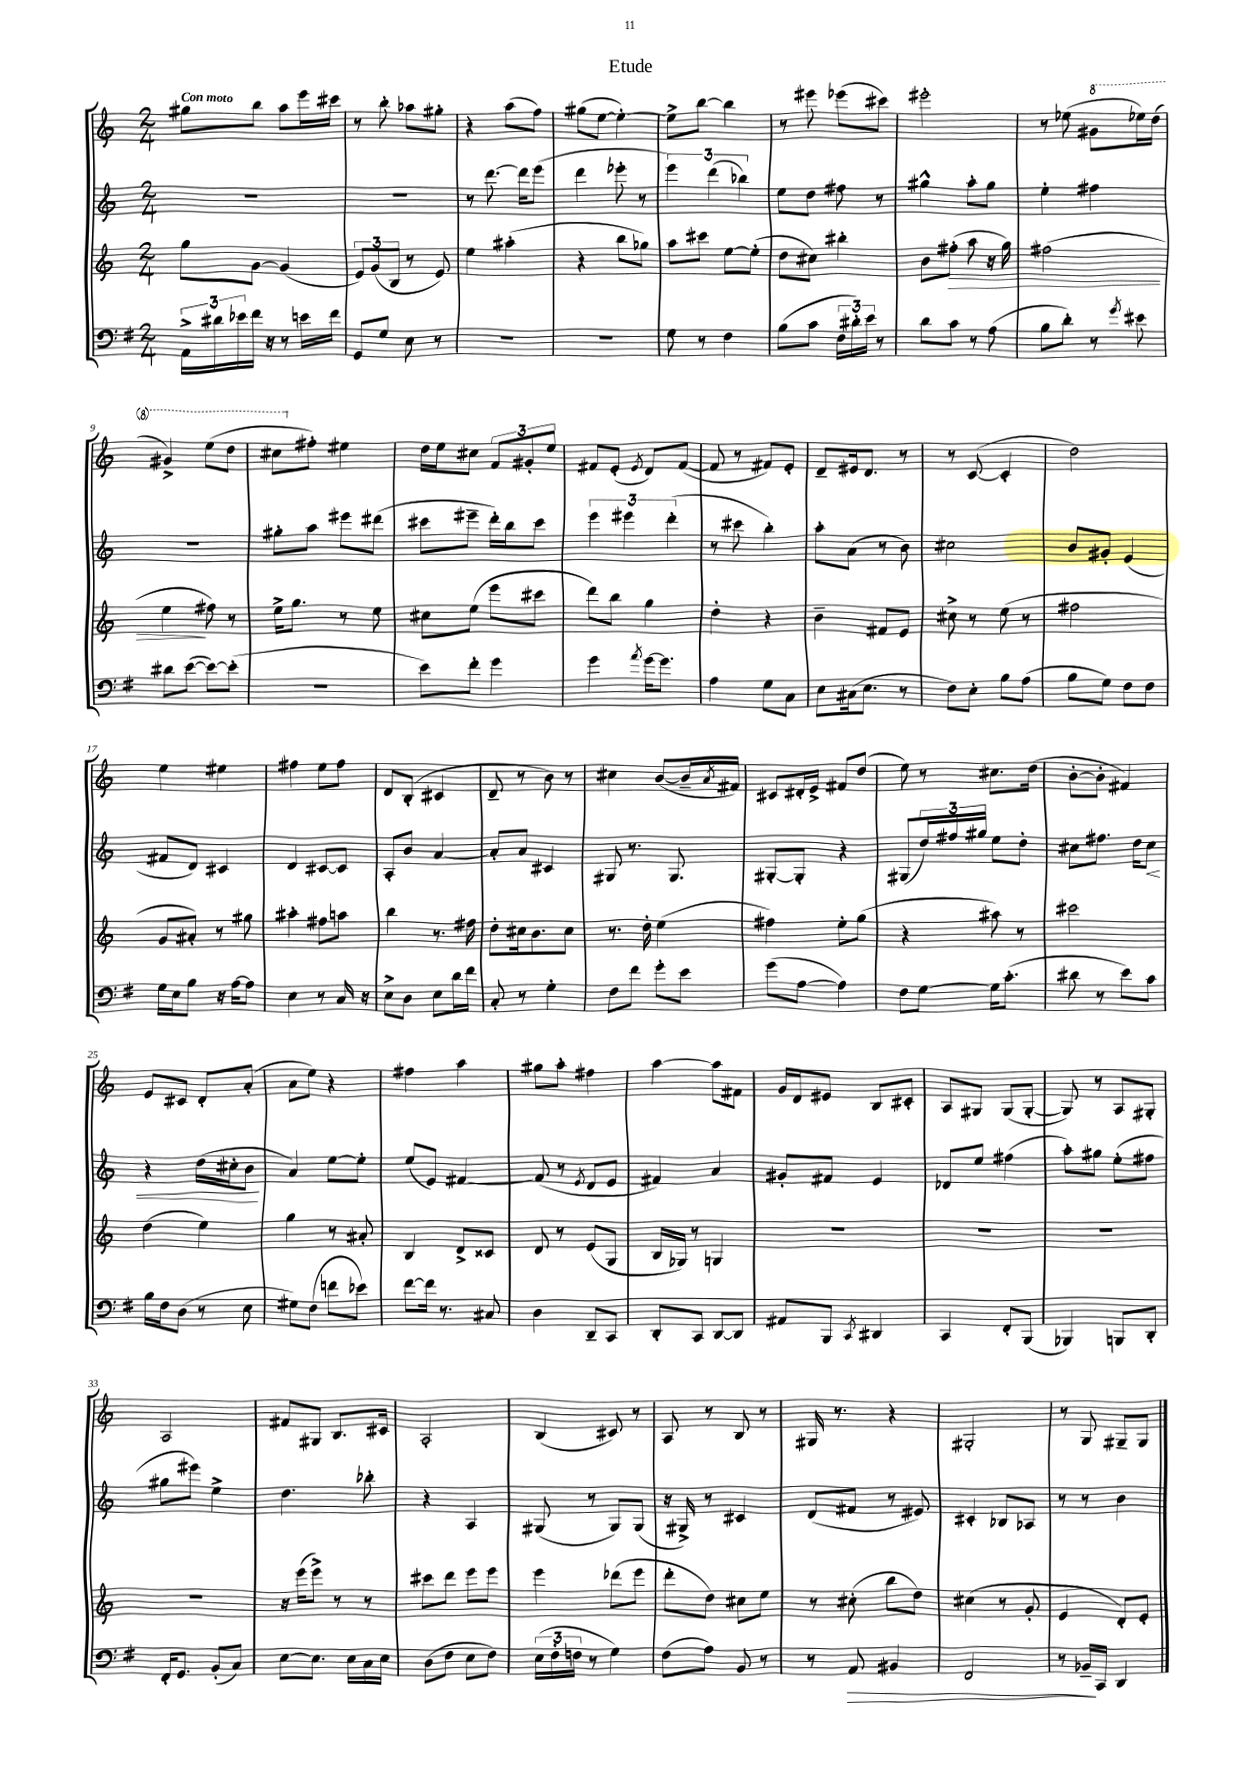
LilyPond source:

\header { title = "Etude" }
<<
\new StaffGroup <<
\new Staff = "s0" {
    \clef treble \key c \major \numericTimeSignature \time 2/4 \tempo "Con moto"
    gis''8 b''8 a''8 e'''16 cis'''16 |
    r8 b''8-. aes''8 gis''8-. |
    r4 a''8( f''8) |
    gis''8( e''8~ e''4~-.) |
    e''8-> b''8~ b''4 |
    r8 eis'''8 ees'''8( cis'''8) |
    eis'''2-. |
    r8 ees''8( \ottava #1 gis''8 ees'''16) d'''16( |
    gis''4->) e'''8( d'''8 |
    cis'''8 \ottava #0 fis''8-.) eis''4 |
    d''16 e''16 cis''8 \tuplet 3/2 { f'8 gis'8-. e''8 } |
    fis'8 e'8-.( \acciaccatura { e'8 } d'8) fis'8~( |
    fis'8 r8 fis'8) e'8-. |
    d'8-- eis'16 d'8. r8 |
    r8 c'8~( c'4-. |
    d''2) |
    e''4 eis''4 |
    fis''4 e''8 fis''8 |
    d'8 b8-.( cis'4 |
    d'8-- r8 b'8) r8 |
    cis''4 b'8~( b'16-- \acciaccatura { a'8 } fis'16) |
    cis'8 dis'16-. e'16-> fis'8 d''8( |
    e''8) r8 cis''8. d''16( |
    b'8~-. b'8-. fis'4) |
    e'8 cis'8 d'8-. a'8-.( |
    a'8 e''8) r4 |
    fis''4 a''4 |
    gis''8 a''8-. fis''4 |
    a''4~ a''8 fis'8 |
    g'16 d'16 eis'8 b8 cis'8-. |
    a8 gis8 gis8( gis8~-. |
    gis8) r8 a8 gis8-. |
    a2 |
    fis'8 gis8 b8. cis'16 |
    a2-. |
    b4( cis'8) r8 |
    a8 r8 b8 r8 |
    gis16 r8. r4 |
    gis2-. |
    r8 g8 gis8-- gis8 \bar "|." |
}
\new Staff = "s1" {
    \clef treble \key c \major \numericTimeSignature \time 2/4
    R2 |
    R2 |
    r8 d'''8.~ d'''16 e'''8( |
    d'''4 ees'''8-. r8 |
    \tuplet 3/2 { e'''4) d'''4( bes''4) } |
    e''8 d''8 fis''8 r8 |
    gis''4-^ a''8-. gis''8 |
    e''4-. fis''4 |
    R2 |
    gis''8-. a''8 eis'''8 dis'''8( |
    cis'''8 eis'''8-- d'''16-.) b''16 cis'''8 |
    \tuplet 3/2 { e'''4 eis'''4 d'''4-.( } |
    r8 cis'''8 b''4-.) |
    a''8-. a'8( r8 b'8) |
    cis''2 |
    b'8 gis'8-. e'4( |
    fis'8 d'8) cis'4 |
    d'4 cis'8~ cis'8 |
    a8-. b'8 a'4~ |
    a'8-. a'8 cis'4 |
    gis8 r8. gis8. |
    gis8~-. gis8-. r4 |
    gis8( \tuplet 3/2 { d''16) fis''16 gis''16 } e''8 d''8-. |
    cis''8 fis''8. d''16 cis''8\< |
    r4 d''16( cis''16-. b'8\! |
    a'4) e''8~ e''8-. |
    e''8( e'8) fis'4~ |
    fis'8( r8 \acciaccatura { e'8 } d'8 e'8 |
    fis'4) a'4 |
    gis'8-. fis'8 e'4 |
    des'8 e''8 fis''4( |
    a''8-.) gis''8 e''8-.( fis''8 |
    gis''8 eis'''8) e''4-> |
    d''4. bes''8-. |
    r4 a4 |
    gis8( r8 gis8) gis8( |
    r16 gis16->) r8 cis'4 |
    d'8( fis'8 r8 eis'8) |
    cis'4-. bes8 aes8 |
    r8 r8 b'4 \bar "|." |
}
\new Staff = "s2" {
    \clef treble \key c \major \numericTimeSignature \time 2/4
    g''8 g'8~ g'4( |
    \tuplet 3/2 { e'8) g'8( b8 } r8 e'8) |
    e''4 ais''4-.( |
    r4 b''8 ges''8) |
    a''8 cis'''8 e''8~ e''8-.( |
    d''8 cis''8) bis''4-. |
    b'8 fis''8-.\>( a''8 r16 g''16) |
    fis''2( |
    e''4\! fis''8) r8 |
    e''16-> g''8. r8 e''8 |
    cis''8 e''8( e'''8 cis'''8 |
    d'''8) b''8 g''4 |
    d''4-. r4 |
    b'4-- fis'8 e'8 |
    cis''8-> r8 e''8( r8 |
    fis''2 |
    g'8 ais'8-.) r8 gis''8 |
    ais''4-. fis''8 a''8 |
    b''4 r8. fis''16 |
    d''8-. cis''16 b'8. cis''8 |
    r8. d''16-. e''4( |
    fis''4) e''8-. g''8( |
    r4 ais''8) r8 |
    cis'''2 |
    d''4( e''4) |
    g''4 r8 ais'8-. |
    b4 d'8-> cisis'8 |
    d'8 r8 e'8( g8 |
    b16 ges16) r8 g4 |
    R2 |
    R2 |
    R2 |
    R2 |
    r16 e'''16( e'''8->) r8 r8 |
    cis'''8 d'''8 e'''8 e'''8 |
    e'''4 des'''8( e'''8 |
    d'''8-. d''8) cis''8 e''8 |
    r8 cis''8-.( b''8 d''8) |
    cis''4( r8 g'8-. |
    e'4 d'8-.) e'8-. \bar "|." |
}
\new Staff = "s3" {
    \clef bass \key g \major \numericTimeSignature \time 2/4
    \tuplet 3/2 { a,16-> dis'16 ees'16 } fis'16 r16 r8 e'16 fis'16 |
    g,8 g8 e8 r8 |
    R2 |
    R2 |
    g8 r8 fis4 |
    b8( c'8 \tuplet 3/2 { fis16 dis'16-.) e'16 } r8 |
    d'8 c'8 r8 a8( |
    b8 d'8-.) r8 \acciaccatura { g'8 } eis'8 |
    dis'8 e'8~( e'8~) e'8-.( |
    R2 |
    e'8) fis'8-. g'4 |
    g'4 \acciaccatura { a'8 } g'16~ g'8. |
    a4 g8 c8 |
    e8 cis16( e8. r8 |
    fis8) e8-. b8 a8( |
    b8 g8) fis8 fis8 |
    g16 e16 b8 r16 a16~ a8 |
    e4 r8 c16 r16 |
    e8-> d8 e8 d'16 fis'16 |
    c8-. r8 g4-. |
    fis8 fis'8 g'8-. e'8 |
    g'8( a8~ a4) |
    fis8 g8~ g16 c'8.-.( |
    dis'8 r8 e'8) c'8 |
    b16 fis16 d8( r8 e8 |
    gis8) fis8( f'8 ees'8) |
    fis'8~ fis'16 r8. cis8 |
    d4 d,8-- c,8 |
    d,8-. c,8 d,8~ d,8 |
    ais,8 b,,8 \acciaccatura { c,8 } dis,4 |
    c,4 fis,8-. b,,8( |
    bes,,4) b,,8 d,8-. |
    fis,16-. g,8. b,8-.( c8) |
    e8~ e8. e16 c16 e16 |
    d8( fis8 e8 fis8) |
    \tuplet 3/2 { e16( fis16-. f16 } r8 g4) |
    fis8( a8) b,8 r8 |
    r8 a,8\> bis,4 |
    fis,2 |
    r8 bes,16--\! c,16 d,4 \bar "|." |
}
>>
>>
